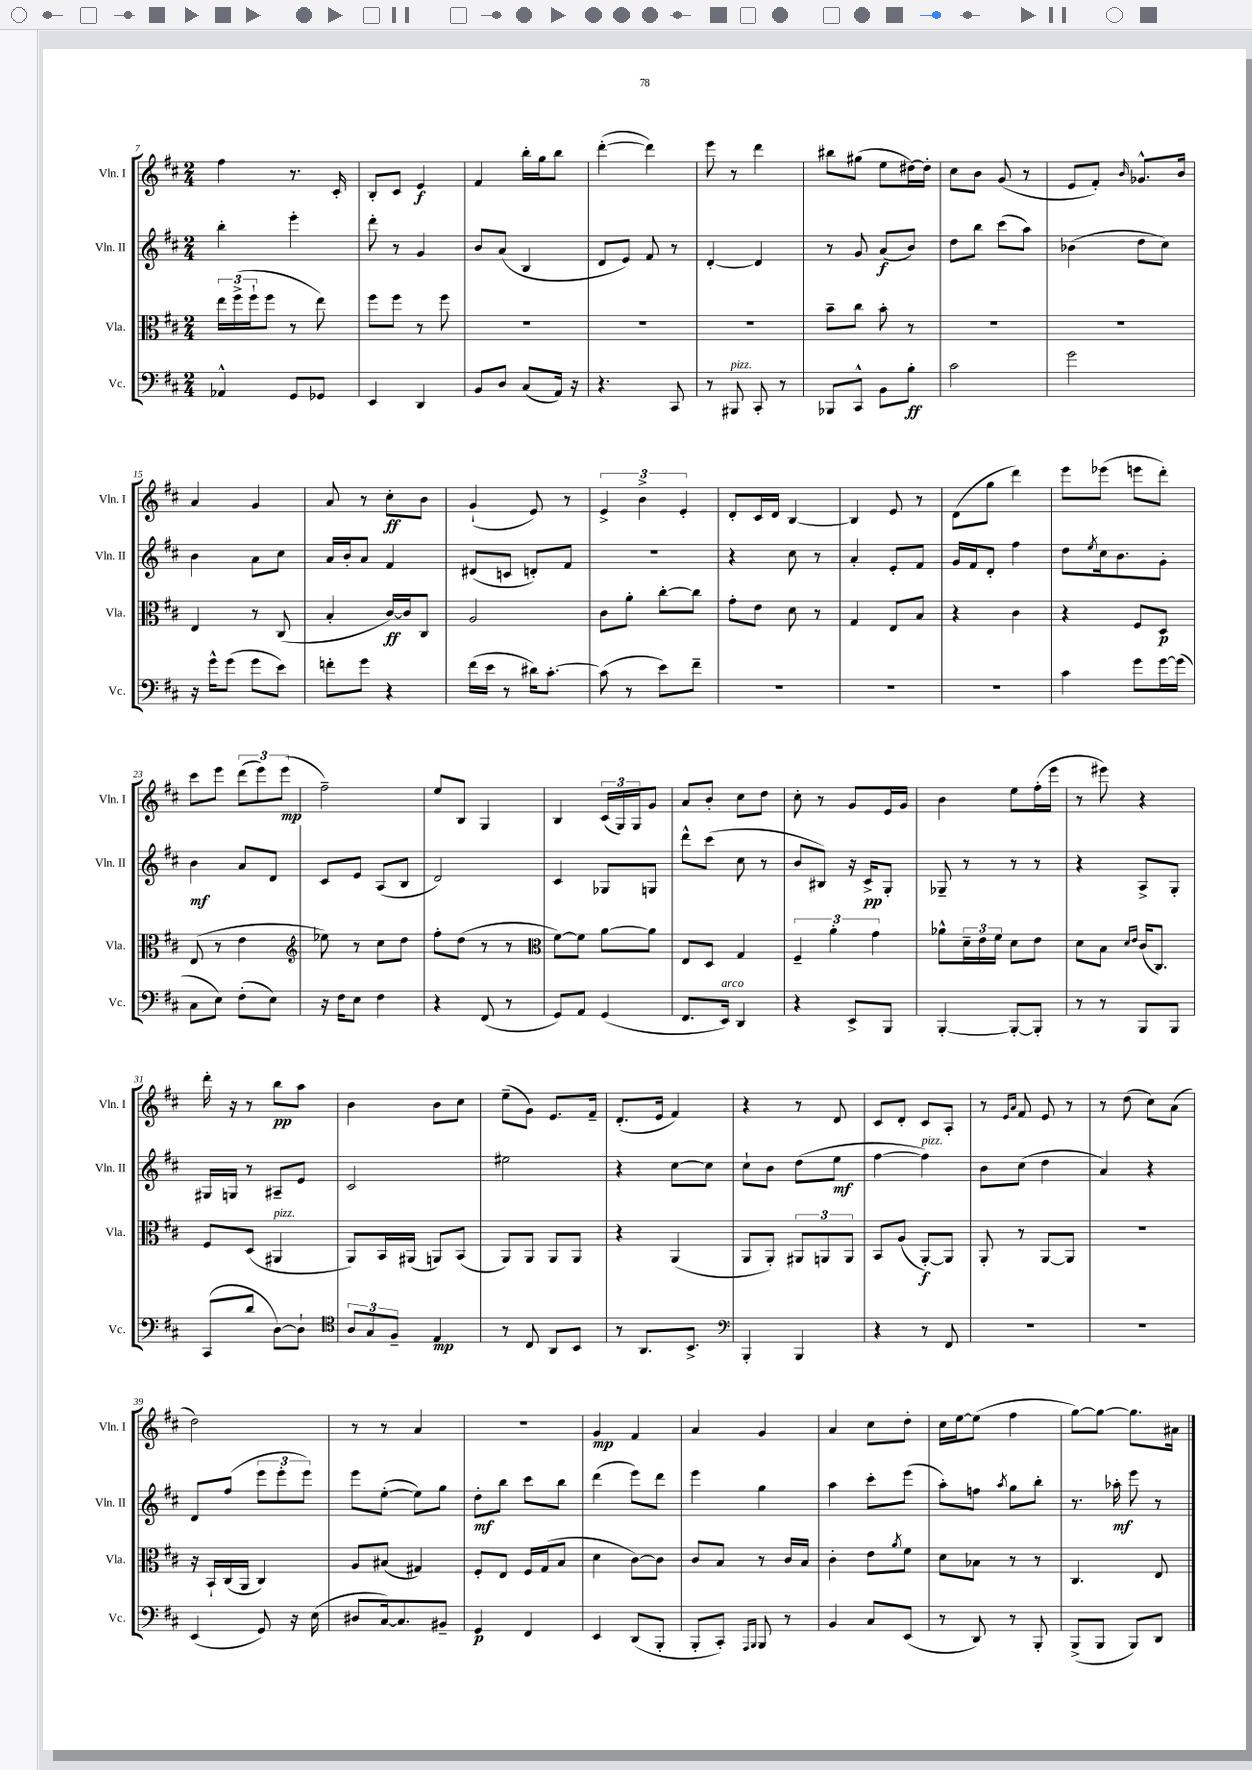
<<
\new StaffGroup <<
\new Staff = "s0" \with { instrumentName = "Vln. I" shortInstrumentName = "Vln. I" } {
    \clef treble \key d \major \numericTimeSignature \time 2/4
    fis''4 r8. cis'16-. |
    b8-. cis'8 e'4\f |
    fis'4 b''16-. g''16 b''8 |
    d'''4~-.( d'''4) |
    e'''8 r8 d'''4 |
    bis''8 gis''8( e''8 dis''16~) dis''16-. |
    cis''8 b'8 g'8( r8 |
    e'8 fis'8-.) \grace { b'16 } ges'8.-^ b'16 |
    a'4 g'4 |
    a'8 r8 cis''8-.\ff b'8 |
    g'4-!( e'8) r8 |
    \tuplet 3/2 { e'4-> b'4-> e'4-. } |
    d'8-. cis'16 d'16 b4~ |
    b4 e'8 r8 |
    d'8( g''8 d'''4) |
    e'''8 ees'''8( e'''8 d'''8-.) |
    cis'''8 e'''8 \tuplet 3/2 { d'''8( e'''8) e'''8\mp( } |
    fis''2--) |
    e''8 b8 g4 |
    b4 \tuplet 3/2 { cis'16( g16) g16 } g'8 |
    a'8 b'8-. cis''8 d''8 |
    cis''8-. r8 g'8 e'16 g'16 |
    b'4 e''8 fis''16-.( e'''16 |
    r8 eis'''8) r4 |
    d'''16-. r16 r8 b''8\pp a''8 |
    b'4 b'8 cis''8 |
    e''8--( g'8) e'8. fis'16-- |
    d'8.-.( e'16 fis'4) |
    r4 r8 d'8 |
    cis'8 d'8-. cis'8 a8-. |
    r8 \grace { e'16 a'16 } fis'8 e'8 r8 |
    r8 d''8( cis''8) a'8( |
    d''2) |
    r8 r8 a'4 |
    R2 |
    g'4\mp fis'4 |
    a'4 g'4 |
    a'4 cis''8 d''8-. |
    cis''16 e''16~ e''8( fis''4 |
    g''8~) g''8~ g''8. ais'16 \bar "|." |
}
\new Staff = "s1" \with { instrumentName = "Vln. II" shortInstrumentName = "Vln. II" } {
    \clef treble \key d \major \numericTimeSignature \time 2/4
    b''4-. e'''4-. |
    d'''8-. r8 g'4 |
    b'8 a'8( b4 |
    d'8 e'8) fis'8 r8 |
    d'4~-. d'4 |
    r8 g'8 a'8\f( b'8) |
    d''8 b''8 cis'''8( a''8) |
    bes'4( d''8 cis''8) |
    b'4 a'8 cis''8 |
    a'16 b'16-. a'8 fis'4 |
    dis'8( c'8 d'8-.) fis'8 |
    r2 |
    r4 cis''8 r8 |
    a'4-. e'8-. fis'8 |
    g'16 fis'16 d'8-. fis''4 |
    d''8 \acciaccatura { e''8 } cis''16 b'8. g'8-. |
    b'4\mf a'8 d'8 |
    cis'8 e'8 a8( b8 |
    d'2) |
    cis'4 ges8 g8 |
    d'''8-^ cis'''8( cis''8 r8 |
    b'8 bis8) r16 cis'16->\pp g8-. |
    ges8-- r8 r8 r8 |
    r4 a8-> g8-. |
    gis16 g16 r8 ais8-- e'8 |
    cis'2 |
    eis''2 |
    r4 cis''8~ cis''8 |
    cis''8-! b'8 d''8( e''8\mf |
    fis''4~ fis''4^\markup { \italic "pizz." }) |
    b'8 cis''8( d''4 |
    a'4) r4 |
    d'8 fis''8( \tuplet 3/2 { e'''8 e'''8-. e'''8) } |
    e'''8 e''8~-.( e''8) g''8 |
    d''8-.\mf b''8 cis'''8 b''8 |
    d'''4( e'''8) d'''8 |
    e'''4 g''4 |
    a''4 cis'''8-. e'''8( |
    a''8-.) f''8 \acciaccatura { a''8 } g''8 b''8-. |
    r8. aes''16-.\mf e'''8 r8 \bar "|." |
}
\new Staff = "s2" \with { instrumentName = "Vla." shortInstrumentName = "Vla." } {
    \clef alto \key d \major \numericTimeSignature \time 2/4
    \tuplet 3/2 { e''16 fis''16->( fis''16-! } fis''8 r8 e''8) |
    fis''8 fis''8 r8 fis''8 |
    R2 |
    R2 |
    R2 |
    b'8-- cis''8 b'8-. r8 |
    R2 |
    R2 |
    e4 r8 cis8( |
    b4-. cis'16~\ff) cis'16 cis8 |
    a2 |
    cis'8 a'8-. cis''8~-. cis''8 |
    g'8-. e'8 d'8 r8 |
    g4 e8 b8 |
    r4 cis'4 |
    r4 fis8 d8\p |
    e8( r8 e'4 |
    \clef treble ees''8) r8 cis''8 d''8 |
    fis''8-. d''8( r8 r8 |
    \clef alto fis'8~) fis'8 a'8~ a'8 |
    e8 d8 g4 |
    \tuplet 3/2 { fis4-- a'4-. g'4 } |
    aes'8-^ \tuplet 3/2 { d'16-- e'16 fis'16 } d'8 e'8 |
    d'8 b8 \grace { d'16 e'16 } cis'16( cis8.) |
    fis8 d8( ais,4^\markup { \italic "pizz." } |
    a,8) b,16 ais,16( a,8) b,8( |
    a,8) a,8 a,8 a,8 |
    r4 a,4( |
    a,8 a,8-.) \tuplet 3/2 { ais,8 a,8 a,8 } |
    b,8 a8( a,8~-.\f) a,8 |
    a,8-. r8 a,8~ a,8 |
    R2 |
    r16 b,16-! cis16( a,16 cis4) |
    a8 bis8( gis4) |
    fis8-. e8 fis16 g16( b8 |
    d'4 cis'8~) cis'8 |
    cis'8 b8 r8 cis'16 b16 |
    cis'4-. e'8 \acciaccatura { a'8 } fis'8 |
    d'8 bes8 r8 r8 |
    cis4. e8 \bar "|." |
}
\new Staff = "s3" \with { instrumentName = "Vc." shortInstrumentName = "Vc." } {
    \clef bass \key d \major \numericTimeSignature \time 2/4
    aes,4-^ g,8 ges,8 |
    e,4 d,4 |
    b,8 d8 cis8( a,16) r16 |
    r4. cis,8 |
    r8 bis,,8^\markup { \italic "pizz." } cis,8-. r8 |
    bes,,8 cis,8-^ b,8 b8-.\ff |
    cis'2 |
    g'2 |
    r16 g'16-^ g'8( g'8 e'8) |
    f'8-. g'8 r4 |
    fis'16( e'16 r8 dis'16) cis'8.~-. |
    cis'8( r8 e'8) fis'8-- |
    R2 |
    R2 |
    R2 |
    cis'4 g'8 g'16~ g'16( |
    cis8 e8) fis8-.( e8) |
    r16 fis16 e8 fis4 |
    r4 fis,8( r8 |
    g,8) a,8 g,4( |
    fis,8. e,16^\markup { \italic "arco" }) d,4 |
    r4 e,8-> b,,8 |
    b,,4~-. b,,8~-. b,,8-. |
    r8 r8 b,,8 b,,8 |
    cis,8( d'8 d8~) d8-! |
    \clef tenor \tuplet 3/2 { a8 g8 fis8-- } e4\mp |
    r8 cis8 a,8 b,8 |
    r8 a,8. b,8.-> |
    \clef bass b,,4-. b,,4 |
    r4 r8 fis,8 |
    R2 |
    r2 |
    e,4( g,8) r16 e16( |
    dis8 cis16~) cis8. bis,8-- |
    g,4\p fis,4 |
    e,4 d,8( b,,8-. |
    b,,8-. cis,8-.) \grace { a,,16 b,,16 } b,,8 r8 |
    b,4 cis8 e,8( |
    r8 d,8) r8 b,,8-. |
    b,,8->( b,,8 b,,8) d,8 \bar "|." |
}
>>
>>
\layout { \context { \Score currentBarNumber = #7 } }
